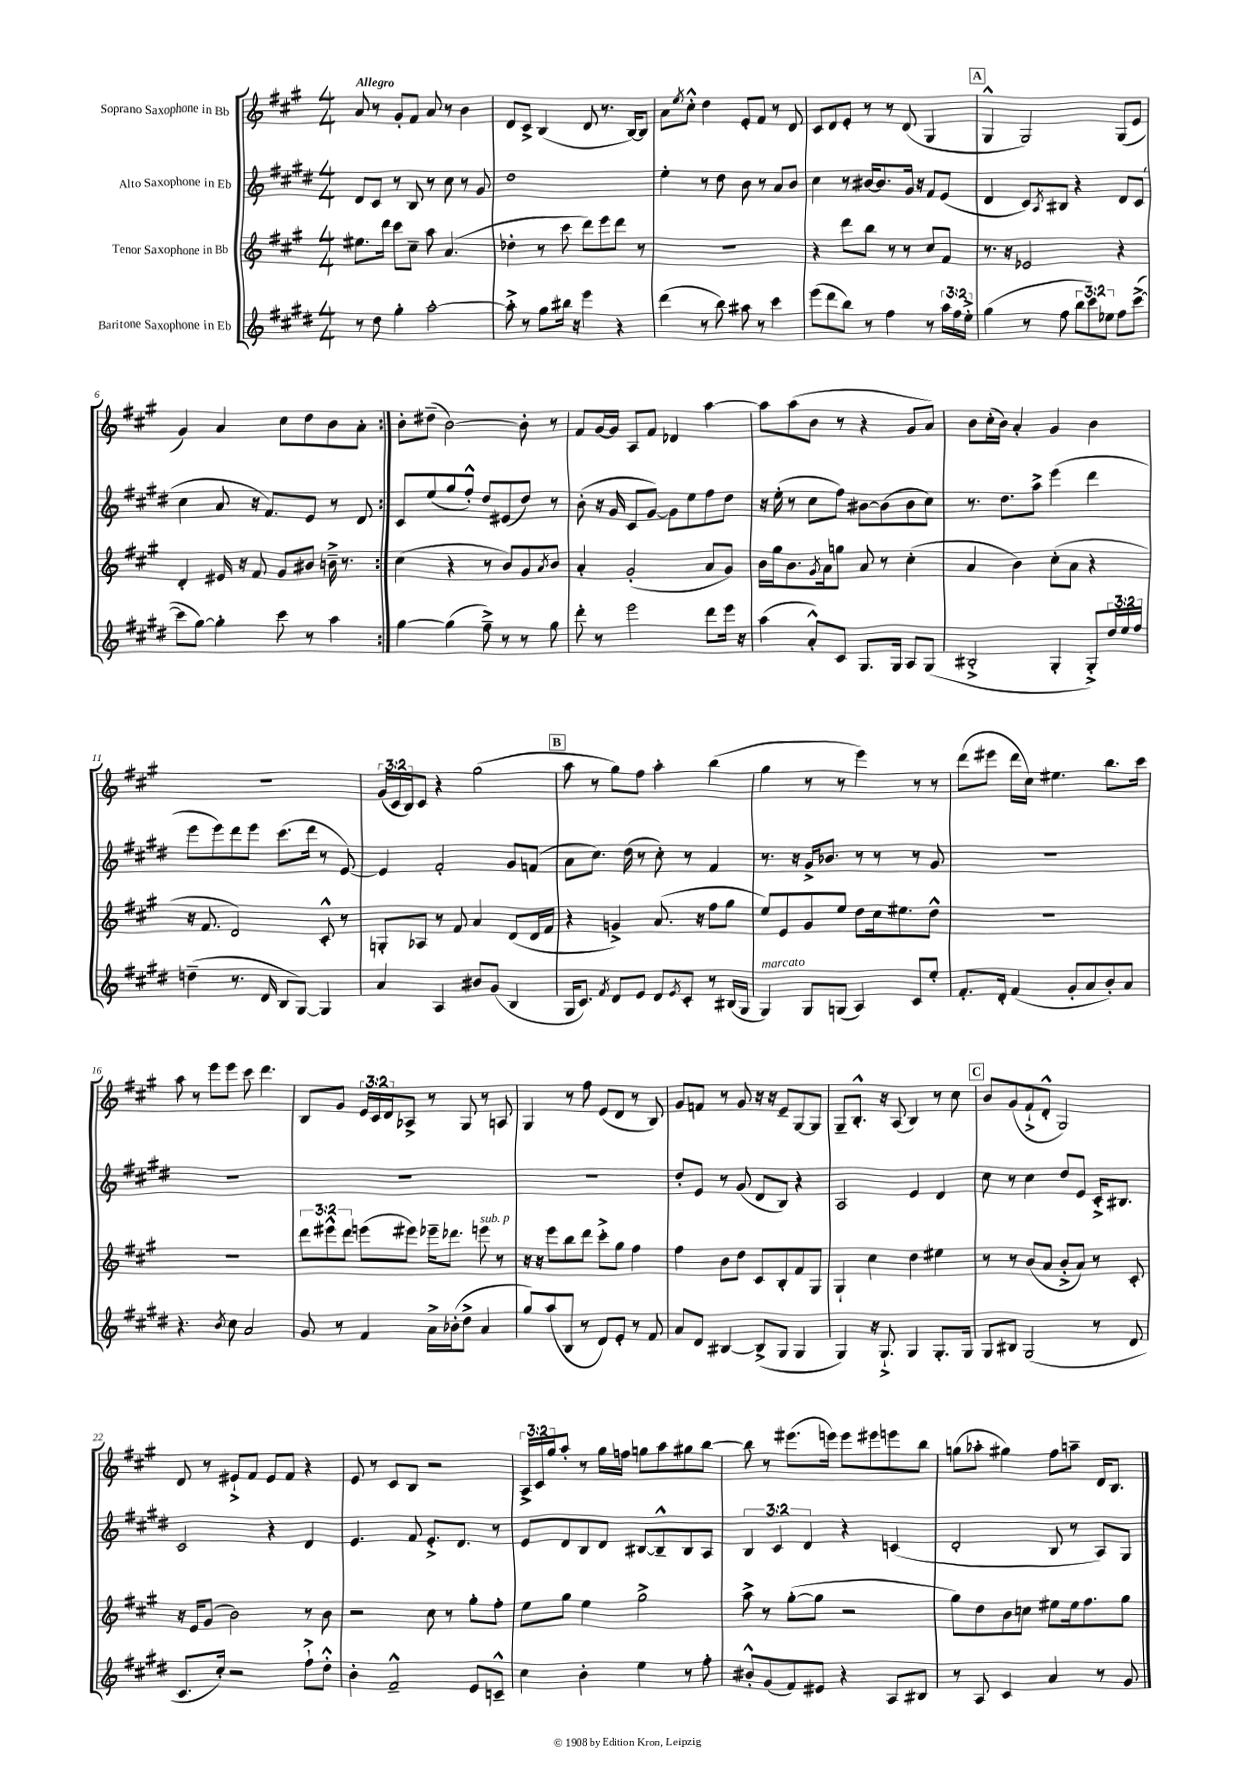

**kern	**kern	**kern	**kern
*part4	*part3	*part2	*part1
*staff4	*staff3	*staff2	*staff1
*I"Baritone Saxophone in Eb	*I"Tenor Saxophone in Bb	*I"Alto Saxophone in Eb	*I"Soprano Saxophone in Bb
*clefG2	*clefG2	*clefG2	*clefG2
*k[f#c#g#d#]	*k[f#c#g#]	*k[f#c#g#d#]	*k[f#c#g#]
*M4/4	*M4/4	*M4/4	*M4/4
=1	=1	=1	=1
!	!	!	!LO:TX:a:B:t=Allegro
8r	8.ee#X\L	8d#/L	8a/
8dd#\	.	8c#/J	8r
.	16ddd\Jk	.	.
4gg#'\	8ccc#\L	8r	8g#'/L
.	8cc#~\J	8B/	8f#/J
[2aa'\	8aa\	8r	8a/
.	(4.a/	8cc#\	8r
.	.	8r	4b\
.	.	8g#/	.
=2	=2	=2	=2
8aa'^\]	4dd-X'\	1dd#	8d/L
8r	.	.	8c#^/J
8gg#\L	8r	.	(4B/
16bb#X\Jk	8ccc#\	.	.
16r	.	.	.
4eee\	8ddd\L)	.	8d/
.	8eee\	.	8.r
4r	8ddd\J	.	.
.	.	.	[16B/KL)
.	8r	.	8B/J]
=3	=3	=3	=3
(4ddd#\	1r	4ee'\	8a\L
.	.	.	8qee/
.	.	.	8cc#'^^\J
8r	.	8r	4dd\
8bb\)	.	8dd#\	.
8aa#X\	.	8b\	8e'/L
8r	.	8r	8f#/J
4ccc#\	.	8a/L	8r
.	.	8b/J	8d/
=4	=4	=4	=4
(8eee\L	4r	4cc#\	8c#/L
8ddd#\	.	.	8d/
8bb\J)	8ddd\L	8r	8e'/J
8r	8bb\J	[16b#X/KL	8r
.	.	8.b#/]	.
4ff#\	8r	.	8r
.	8r	16g#/Jk	(8d/
.	.	16r	.
8r	8cc#/L	8f#/L	4G#/
24aa\LL	8f#/J	(8e/J	.
24ff#\	.	.	.
24ee'^\JJ	.	.	.
!!LO:REH:place=s1:t=A
=5	=5	=5	=5
(4gg#\	8.r	4d#/	4G#^^/
.	16r	.	.
8r	2e-X/	8c#/L)	2G#/)
.	.	8qA/	.
8ff#\	.	8B#X/J	.
12bb\L	.	4r	.
12ccc#\)	.	.	.
12ee-X\J	.	.	.
8ff#\L	4r	8d#/L	(8G#/L
([8ccc#^\J	.	(8c#/J	8e/J
!!LO:LB:g=z
=6	=6	=6	=6
8ccc#\L]	4d'/	4cc#\	4g#/)
[8gg#\J)	.	.	.
4gg#'\]	16e#X/	8a/	4a/
.	16r	.	.
.	8f#/	16r	.
.	.	8.f#/L)	.
8ccc#\	8g#/L	.	8cc#\L
8r	8b#X/J	8e/J	8dd\
4aa\	16bn~^\	8r	8b\
.	8.r	.	.
.	.	8d#/	8a'\J
=7:|!	=7:|!	=7:|!	=7:|!
[4gg#\	(4cc#\	8c#/L	8b'\L
.	.	(8ee/	(8dd#X~\J
(4gg#\]	4r	8gg#/	[2b\)
.	.	8ff#'^^/J)	.
8ff#~^\)	8r	8dd#/L	.
8r	8b/L)	(8e#X/	.
8r	8g#/	8dd#/J)	8b'\]
.	8qa/	.	.
8gg#\	8b/J	8r	8r
=8	=8	=8	=8
8ddd#'\	4a'/	(8b'\	8f#/L
8r	.	16r	[16g#/L
.	.	16g#/	16g#/JJ]
2eee\	(2g#'/	8c#/L	8A/L
.	.	[8g#/J)	8f#/J
.	.	8g#\L]	4d-X/
.	.	8ee\	.
8ddd#\L	8a/L	8ff#\	[4aa\
16eee\Jk	8g#/J)	8dd#\J	.
16r	.	.	.
=9	=9	=9	=9
(4aa\	16b\LL	16r	8aa\L]
.	16gg#\J	(16ee'\	.
.	8.b\	8r	(8aa\
8a'^^/L)	.	8cc#\L	8b\J
.	8qg#/	.	.
.	16a\k	.	.
8c#/J	8ggn\J	8ff#\J)	8r
8.G#/L	8a/	[8b#X\L	4r
.	8r	(8b#\]	.
16G#/Jk	.	.	.
8A/L	(4cc#'\	8b#\	8g#/L
(8G#/J	.	8cc#\J)	8a/J)
=10	=10	=10	=10
2B#X'^/	4a/	8.r	8b\L
.	.	.	(16cc#'\L
.	.	8.dd#\L	16b\JJ)
.	4b\)	.	4a'/
.	.	8aa^\J	.
4G#'/	(8cc#'\L	(4eee\	4g#/
.	8a\J	.	.
8G#'^/L)	4r	4ddd#\	4b\
24dd#/L	.	.	.
24ee/	.	.	.
24ff#/JJ	.	.	.
!!LO:LB:g=z
=11	=11	=11	=11
(4ddn~\	16r	8eee\L	1r
.	8.f#/	.	.
.	.	8eee\)	.
8.r	2d/)	8ddd#\	.
.	.	8eee\J	.
16d#/	.	.	.
8B/L	.	(8.ccc#\L	.
[8G#/J)	.	.	.
.	.	16ddd#\Jk	.
4G#/]	8c#'^^/	8r	.
.	8r	[8e/)	.
=12	=12	=12	=12
4a/	8Gn'/L	4e/]	(24g#/LL
.	.	.	24c#/
.	.	.	24B/J)
.	8A-X/J	.	8c#/J
4A/	8r	2f#'/	4r
.	8f#/	.	.
8b#X/L	4a/	.	(2gg#\
(8g#/J	.	.	.
4B/	(8d/L	8g#/L	.
.	16d/L	(8fn/J	.
.	16f#/JJ	.	.
!!LO:REH:place=s1:t=B
=13	=13	=13	=13
16G#/KL	4r	8a\L	8aa\
8.c#/J)	.	.	.
.	.	8.cc#\J)	8r
8qf#/	.	.	.
8d#/L	4gn^/)	.	8gg#\L)
.	.	(16dd#\	.
8e/J	.	8r	8ff#\J
8d#/L	(8.a/	8cc#'\)	4aa'\
8qe/	.	.	.
8c#'/J	.	8r	.
.	16r	.	.
8r	8ff#\L	4f#/	(4bb\
(16B#X/LL	8gg#\J	.	.
16G#/JJ	.	.	.
=14	=14	=14	=14
!LO:TX:a:i:t=marcato	!	!	!
4G#/)	8ee/L)	8.r	4gg#\
.	8e/	.	.
.	.	16r	.
8G#/L	8g#/	16g#^/KL	8r
.	.	8.b-X/J	.
(8Gn/J	8ee/J	.	8r
4A/)	8dd\L	8r	4eee\)
.	16cc#\k	8r	.
.	8.ee#X\	.	.
8c#/L	.	8r	8r
8ee'/J	8dd^^\J	8g#/	8r
=15	=15	=15	=15
8.f#'/L	1r	1r	(8ddd\L
.	.	.	8eee#X\J
16d#'/Jk	.	.	.
(4f#/	.	.	16ddd\LL
.	.	.	16cc#\JJ)
.	.	.	4.ee#X\
8g#'/L	.	.	.
8a/	.	.	.
8b'/)	.	.	8.bb\L
8a/J	.	.	.
.	.	.	16ccc#\Jk
!!LO:LB:g=z
=16	=16	=16	=16
4.r	1r	1r	8aa\
.	.	.	8r
.	.	.	8eee\L
8qb/	.	.	.
8cc#\	.	.	8eee\J
2a/	.	.	8ccc#\
.	.	.	4.ddd\
=17	=17	=17	=17
8g#/	12ddd\L	1r	8B/L
.	12eee#X^^\	.	.
8r	.	.	8g#/J
.	12ddd\J	.	.
4f#/	(8eeen\L	.	24e/LL
.	.	.	24c#/
.	.	.	24d/J
.	8eee#X\J)	.	8A-X^/J
16a^\LL	16eee-X~\KL	.	8r
(16b-X'\J	8.ddd-X\J	.	.
8dd#^\J	.	.	8G#/
!	!LO:TX:a:i:t=sub. p	!	!
4a/	8eeen\	.	8r
.	8r	.	8An/
=18	=18	=18	=18
8gg#/L)	16r	1r	4G#/
.	16r	.	.
(8aa/	8eee\L	.	.
8B/J	8bb\	.	8r
8r	8ddd\J	.	8ff#\
8d#/L)	8ccc#'^\L	.	(8e/L
8e'/J	8gg#\J	.	8d/J
8r	4ff#\	.	8r
8f#/	.	.	8B/)
=19	=19	=19	=19
8a/L	4ff#\	8dd#'/L	8g#/L
8d#/J	.	8e/J	8fn/J
[4B#X/	8b\L	8r	8r
.	8dd\J	(8g#/	8g#/
(8B#^/L]	8c#/L	8d#/L	16r
.	.	.	16r
8G#/J	8B'/	8B/J)	8e~/L
4G#/	8f#/	4r	[8G#/
.	8G#/J	.	8G#/J]
=20	=20	=20	=20
4G#/)	4G#`/	2A/	8G#~/L
.	.	.	8.B'^^/J
16r	4cc#\	.	.
8.G#`^/	.	.	16r
.	.	.	(8A/
4G#/	4dd\	4e/	4B/)
8.G#'/L	4ee#X\	4d#/	8r
.	.	.	8cc#\
16G#/Jk	.	.	.
!!LO:REH:place=s1:t=C
=21	=21	=21	=21
8G#/L	8r	8cc#\	8b/L
8B#X/J	8r	8r	(8g#/
(2G#/	(8b/L	4cc#\	8f#`^/
.	8a/J	.	8d'^^/J
.	8b'^/L	8dd#/L	2G#/)
.	8a/J)	8e/J	.
8r	8r	16c#'^/KL	.
.	.	8.B#X/J	.
8d#/	8c#'/	.	.
!!LO:LB:g=z
=22	=22	=22	=22
8.c#/L	16r	2c#/	8d/
.	16e/KL	.	.
.	(8g#/J	.	8r
16cc#'/Jk)	.	.	.
2r	2b\)	.	8e#X`^/L
.	.	.	8f#/J
.	.	4r	8e#/L
.	.	.	8f#/J
8ff#`^\L	8r	4d#/	4r
8dd#'^^\J	8b\	.	.
=23	=23	=23	=23
4b'\	2r	4.e/	8e/
.	.	.	8r
2f#~^^/	.	.	8c#/L
.	.	8f#/	8B/J
.	8cc#\	8.e'^/L	2r
.	8r	.	.
.	.	8.d#/J	.
8e/L	8gg#'\L	.	.
8cn~^^/J	8ff#'\J	8r	.
=24	=24	=24	=24
4cc#\	8ee\L	8e/L	24A^/LL
.	.	.	24c#/
.	.	.	24gg#/J
.	8gg#\J	8d#/	8aa'/J
4b'\	4ee\	8B/	8r
.	.	8d#/J	16gg#\LL
.	.	.	16ffn\JJ
4ee\	2gg#^\	[8B#X/L	8ggn\L
.	.	8B#~^^/]	8aa\
8r	.	8B#/	8gg#X\
8ff#'\	.	8A/J	[8bb\J
=25	=25	=25	=25
8b#X'^^/L	8aa^\	6B/	8bb\]
(8g#/	8r	.	8r
.	.	6c#/	.
8f#/)	([8gg#'\L	.	(8.eee#X\L
.	.	6d#/	.
8e#X/J	8gg#\J]	.	.
.	.	.	16eeen\Jk)
4r	2r	4r	8eee\L
.	.	.	8eee#X\
8A/L	.	(4cn/	8eeen\
8B#X/J	.	.	8bb\J
=26	=26	=26	=26
8r	8gg#\L)	2d#'/	(8ggn\L
8A/	8dd\	.	8aa-X'\J
4c#/	8b\	.	4gg#X\)
.	8ccn\J	.	.
4a/	8ee#X\L	8B/	8ff#\L
.	16ee#\k	8r	8aan~\J
.	8.ff#\	.	.
8r	.	8A/L)	16d/KL
.	.	.	8.B/J
8g#/	8gg#\J	8G#/J	.
==	==	==	==
*-	*-	*-	*-
